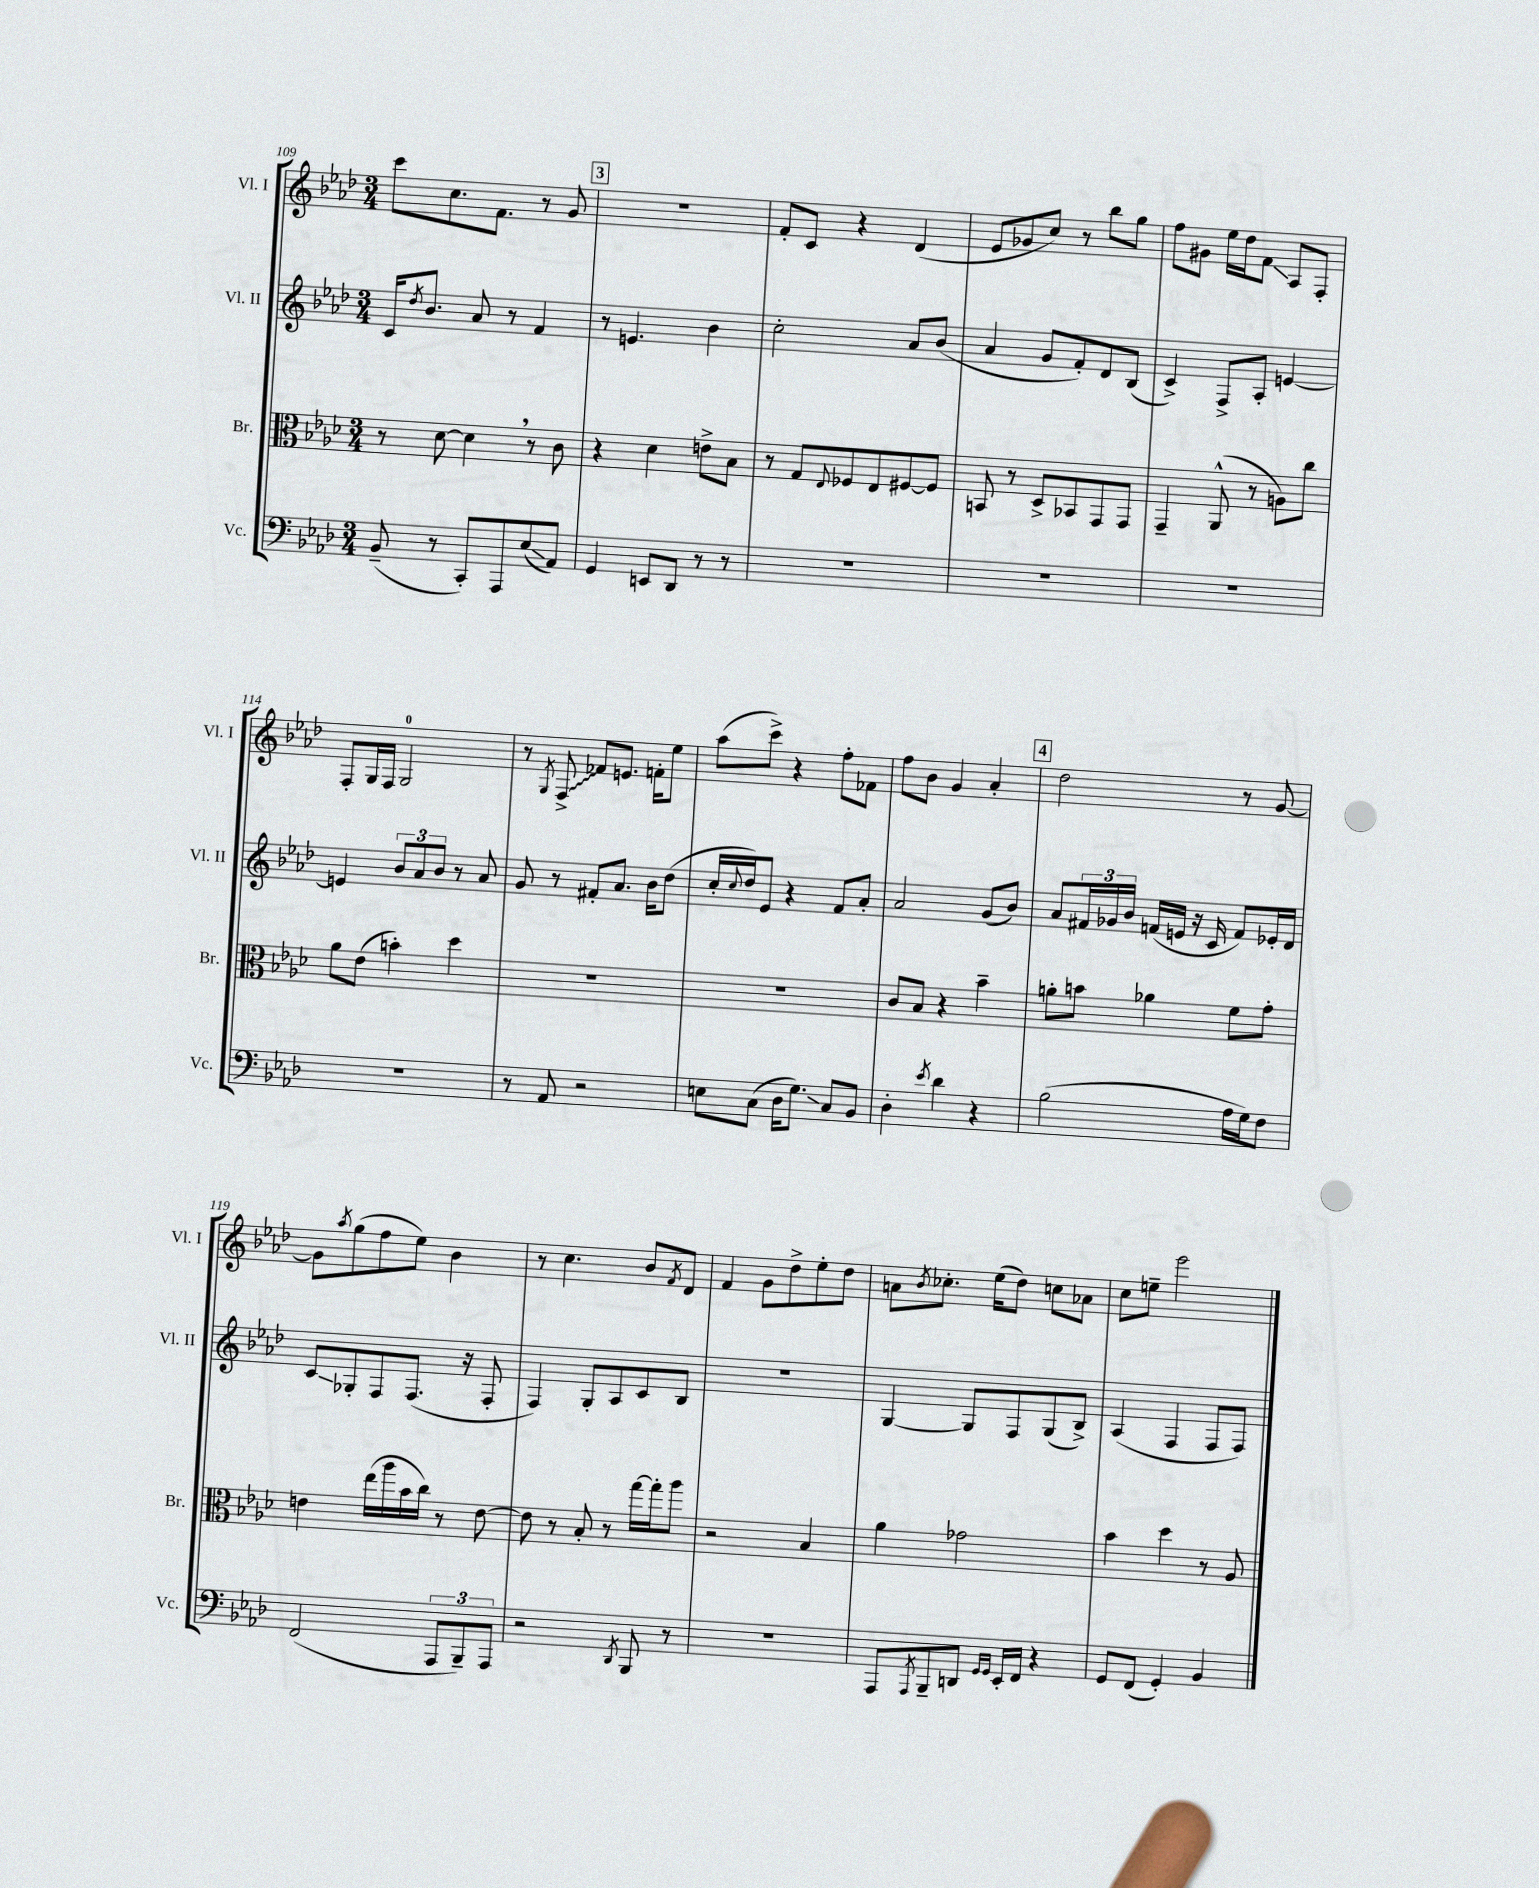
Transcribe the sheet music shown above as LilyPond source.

<<
\new StaffGroup <<
\new Staff = "s0" \with { instrumentName = "Vl. I" shortInstrumentName = "Vl. I" } {
    \clef treble \key aes \major \numericTimeSignature \time 3/4
    c'''8 c''8. f'8. r8 g'8 |
    \mark \markup { \box "3" } R2. |
    f'8-. c'8 r4 des'4( |
    ees'8 ges'8 c''8) r8 bes''8 g''8 |
    f''8 gis'8 ees''16 des''16 f'8\glissando aes8 f8-. |
    f8-. g16 f16 g2-0 |
    r8 \acciaccatura { g8 } \once \override Glissando.style = #'zigzag f8->\glissando fes'8 e'8. f'16-. ees''8 |
    aes''8( c'''8->) r4 f''8-. fes'8 |
    f''8 bes'8 g'4 aes'4-. |
    \mark \markup { \box "4" } des''2 r8 g'8~ |
    g'8 \acciaccatura { aes''8 } g''8( f''8 ees''8) bes'4 |
    r8 c''4. bes'8 \acciaccatura { f'8 } des'8 |
    f'4 g'8 des''8-> ees''8-. des''8 |
    a'8 \acciaccatura { bes'8 } ces''8.-. ees''16( des''8) c''8 aes'8 |
    c''8 e''8-- ees'''2 \bar "|." |
}
\new Staff = "s1" \with { instrumentName = "Vl. II" shortInstrumentName = "Vl. II" } {
    \clef treble \key aes \major \numericTimeSignature \time 3/4
    c'16 \acciaccatura { des''8 } bes'8. aes'8 r8 f'4 |
    \mark \markup { \box "3" } r8 e'4. bes'4 |
    c''2-. aes'8 bes'8( |
    aes'4 g'8 f'8-.) des'8 bes8( |
    c'4->) f8-> aes8-. e'4~ |
    e'4 \tuplet 3/2 { bes'8 aes'8 bes'8 } r8 aes'8 |
    g'8 r8 fis'8-. aes'8. bes'16 des''8( |
    c''16-. \appoggiatura { c''8 } des''16) ees'8 r4 f'8 aes'8-. |
    aes'2 g'8( bes'8) |
    \mark \markup { \box "4" } aes'8 \tuplet 3/2 { fis'16 ges'16 bes'16 } f'16( e'16 r16 c'16 f'8) ees'16-. des'16 |
    c'8\glissando ges8-. f8 f8.( r16 f8-. |
    f4) g8-. aes8 c'8 bes8 |
    R2. |
    g4~ g8 f8 g8( bes8->) |
    aes4( f4 f8 f8) \bar "|." |
}
\new Staff = "s2" \with { instrumentName = "Br." shortInstrumentName = "Br." } {
    \clef alto \key aes \major \numericTimeSignature \time 3/4
    r8 des'8~ des'4 \breathe r8 c'8 |
    \mark \markup { \box "3" } r4 des'4 e'8-> bes8 |
    r8 g8 \appoggiatura { ees8 } fes8 ees8 fis8~ fis8 |
    b,8 r8 des8-> bes,8 g,8 g,8 |
    g,4-- aes,8-^( r8 a8) c''8 |
    aes'8 ees'8( b'4-.) des''4 |
    R2. |
    R2. |
    c'8 bes8 r4 bes'4-- |
    \mark \markup { \box "4" } a'8-. b'8 aes'4 f'8 g'8-. |
    e'4 ees''16( aes''16 bes'16 c''16) r8 e'8~ |
    e'8 r8 bes8-. r8 g''16~ g''16-. aes''8 |
    r2 bes4 |
    aes'4 ges'2 |
    bes'4 des''4 r8 aes8 \bar "|." |
}
\new Staff = "s3" \with { instrumentName = "Vc." shortInstrumentName = "Vc." } {
    \clef bass \key aes \major \numericTimeSignature \time 3/4
    bes,8--( r8 c,8-.) aes,,8 ees8\glissando( aes,8) |
    \mark \markup { \box "3" } g,4 e,8 des,8 r8 r8 |
    R2. |
    R2. |
    R2. |
    R2. |
    r8 aes,8 r2 |
    e8 c8( des16 g8.\glissando) c8 bes,8 |
    des4-. \acciaccatura { ees'8 } des'4 r4 |
    \mark \markup { \box "4" } bes2( aes16 g16) f8 |
    f,2( \tuplet 3/2 { aes,,8 bes,,8--) aes,,8 } |
    r2 \acciaccatura { des,8 } bes,,8 r8 |
    R2. |
    aes,,8 \acciaccatura { aes,,8 } bes,,8-- d,8 \grace { g,16 g,16 } ees,16-. f,16 r4 |
    g,8 f,8( g,4-.) bes,4 \bar "|." |
}
>>
>>
\layout { \context { \Score currentBarNumber = #109 } }
